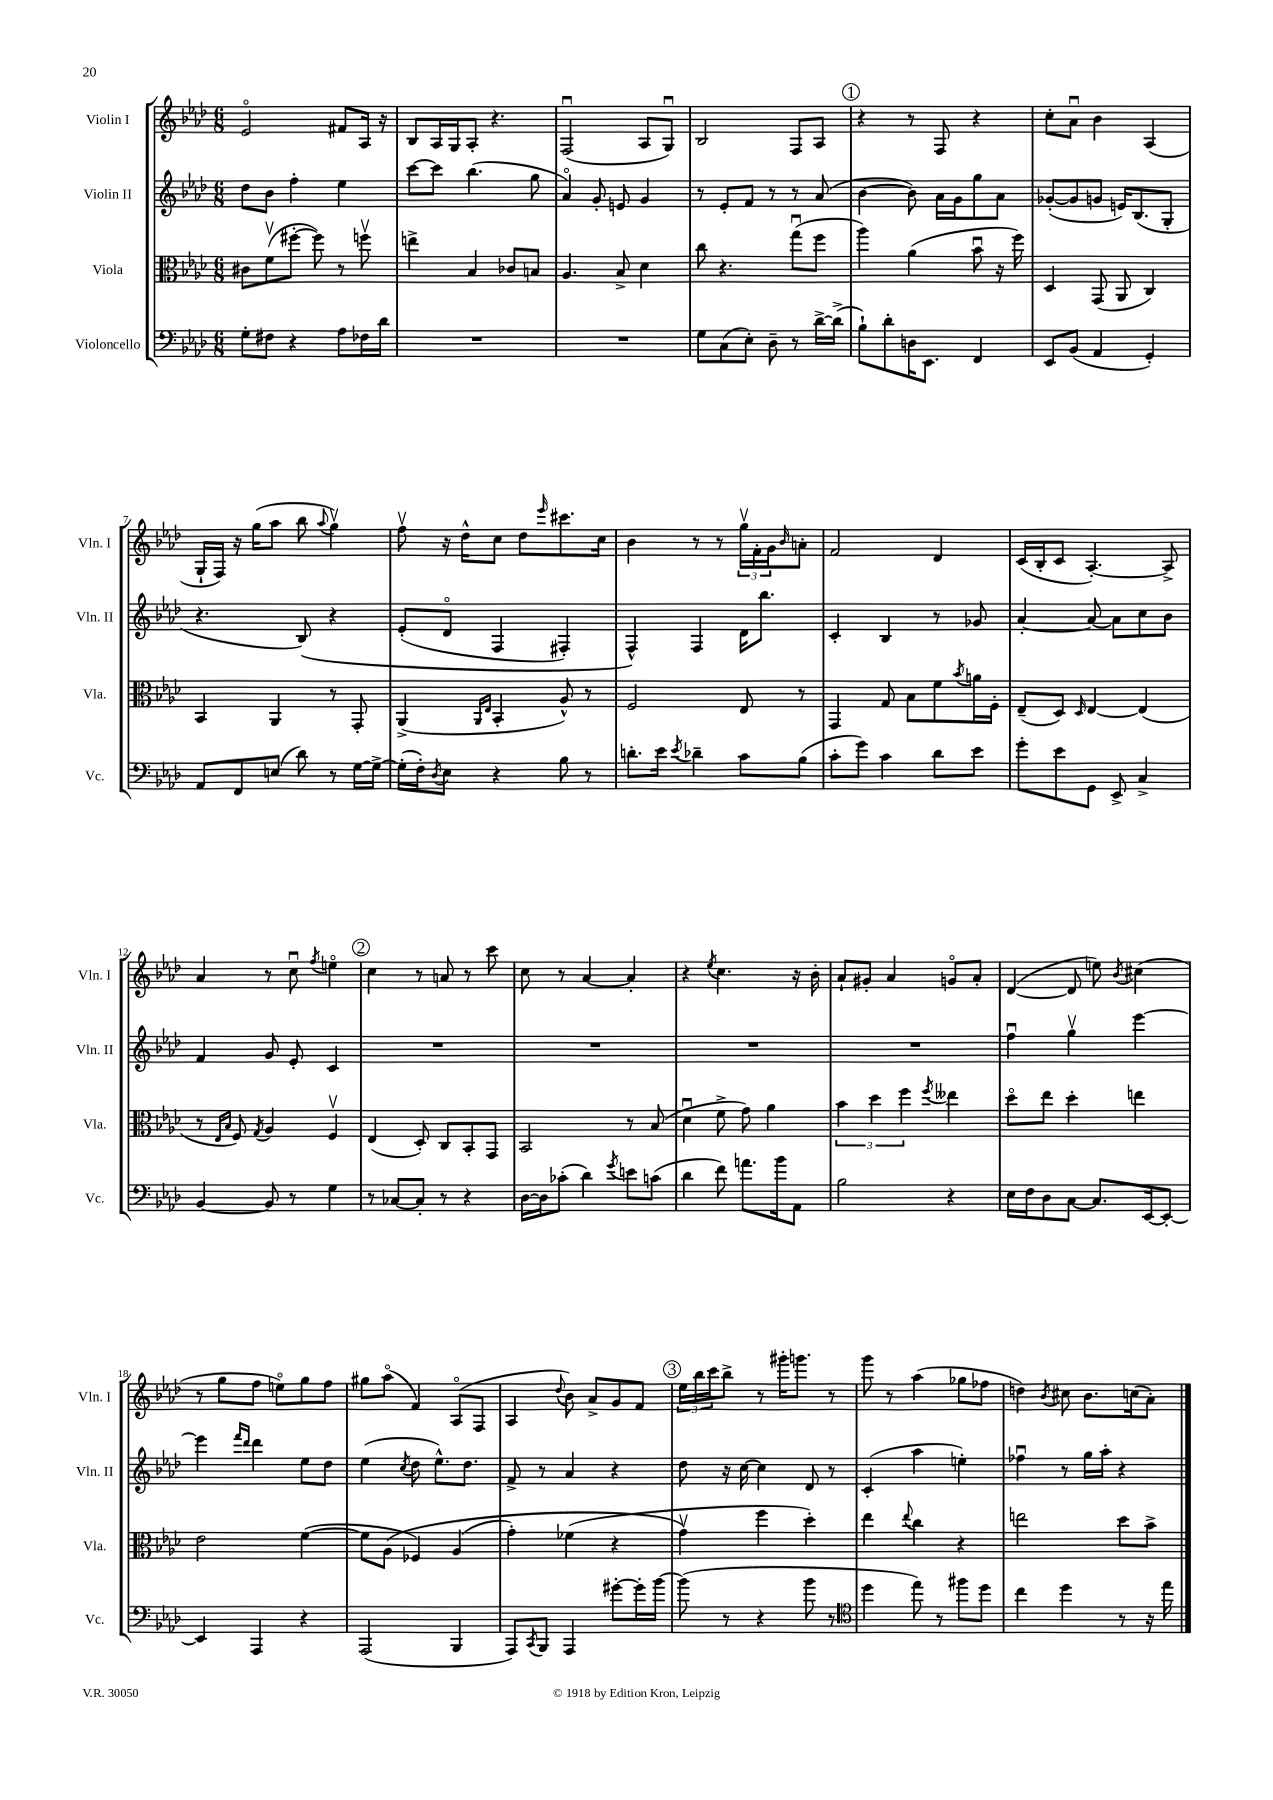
<<
\new StaffGroup <<
\new Staff = "s0" \with { instrumentName = "Violin I" shortInstrumentName = "Vln. I" } {
    \clef treble \key aes \major \numericTimeSignature \time 6/8
    ees'2\flageolet fis'8 aes16 r16 |
    bes8 aes16 g16 aes8-. r4. |
    f2\downbow( aes8 g8\downbow) |
    bes2 f8 aes8 |
    \mark \markup { \circle "1" } r4 r8 f8 r4 |
    c''8-. aes'8\downbow bes'4 aes4( |
    g16-! f16) r16 g''16( aes''8 bes''8 \appoggiatura { aes''8 } g''4\upbow) |
    f''8\upbow r16 des''16-^ c''8 des''8 \grace { ees'''16 } cis'''8. c''16 |
    bes'4 r8 r8 \tuplet 3/2 { g''16\upbow f'16-. g'16 } \grace { bes'16 } a'8-. |
    f'2 des'4 |
    c'16( bes16-. c'8 aes4.~-.) aes8-> |
    aes'4 r8 c''8\downbow \acciaccatura { f''8 } e''4\flageolet |
    \mark \markup { \circle "2" } c''4 r8 a'8 r8 c'''8 |
    c''8 r8 aes'4~ aes'4-. |
    r4 \acciaccatura { ees''8 } c''4. r16 bes'16-. |
    aes'8-! gis'8-. aes'4 g'8\flageolet aes'8-. |
    des'4~( des'8 e''8) \acciaccatura { bes'8 } cis''4( |
    r8 g''8 f''8 e''8\flageolet) g''8 f''8 |
    gis''8 aes''8\flageolet( f'4) aes8\flageolet( f8 |
    aes4 \appoggiatura { des''8 } bes'8) aes'8-> g'8 f'8 |
    \mark \markup { \circle "3" } \tuplet 3/2 { ees''16 bes''16 c'''16 } bes''8-> r8 gis'''16-. g'''8. r8 |
    g'''8 r8 aes''4( ges''8 fes''8 |
    d''4) \acciaccatura { bes'8 } cis''8 bes'8. c''16( aes'8-.) \bar "|." |
}
\new Staff = "s1" \with { instrumentName = "Violin II" shortInstrumentName = "Vln. II" } {
    \clef treble \key aes \major \numericTimeSignature \time 6/8
    des''8 bes'8 f''4-. ees''4 |
    c'''8~ c'''8 bes''4.( g''8 |
    aes'4\flageolet) g'8-. e'8 g'4 |
    r8 ees'8-. f'8 r8 r8 aes'8( |
    \mark \markup { \circle "1" } bes'4~ bes'8) aes'16 g'16 g''8 aes'8 |
    ges'8~-.( ges'8 g'8 e'16) bes8.( g8-. |
    r4. bes8)\( r4 |
    ees'8-.( des'8\flageolet f4 fis4-.) |
    f4-^\) f4 des'16 bes''8. |
    c'4-. bes4 r8 ges'8 |
    aes'4~-. aes'8~ aes'8 c''8 bes'8 |
    f'4 g'8 ees'8-. c'4 |
    \mark \markup { \circle "2" } R2. |
    R2. |
    R2. |
    R2. |
    f''4\downbow g''4\upbow ees'''4~ |
    ees'''4 \grace { f'''16 des'''16 } des'''4 ees''8 des''8 |
    ees''4( \acciaccatura { c''8 } des''8 ees''8.-^) des''8. |
    f'8-> r8 aes'4 r4 |
    \mark \markup { \circle "3" } des''8 r16 c''16~ c''4 des'8 r8 |
    c'4-.( aes''4 e''4-.) |
    fes''4\downbow r8 g''16 aes''16-. r4 \bar "|." |
}
\new Staff = "s2" \with { instrumentName = "Viola" shortInstrumentName = "Vla." } {
    \clef alto \key aes \major \numericTimeSignature \time 6/8
    cis'8 f'8\upbow( fis''8~-. fis''8) r8 f''8\upbow |
    e''4-> bes4 ces'8 b8 |
    aes4. bes8-> des'4 |
    c''8 r4. g''8\downbow( f''8 |
    \mark \markup { \circle "1" } aes''4) aes'4( bes'8\downbow r16 f''16) |
    des4 g,8( aes,8 c4) |
    bes,4 aes,4 r8 g,8-. |
    aes,4->( \grace { aes,16 ees16 } bes,4-. aes8-^) r8 |
    f2 ees8 r8 |
    g,4 g8 bes8 f'8 \acciaccatura { bes'8 } a'16 f16-. |
    ees8--( des8) \grace { des16 } ees4~ ees4( |
    r8 \grace { ees16 bes16 } f8) \acciaccatura { g8 } aes4 f4\upbow |
    \mark \markup { \circle "2" } ees4( des8-.) c8 bes,8-. g,8 |
    bes,2 r8 bes8( |
    des'4\downbow f'8-> g'8) aes'4 |
    \tuplet 3/2 { bes'4 des''4 f''4 } \acciaccatura { f''8 } eeses''4 |
    des''8\flageolet ees''8 des''4-. e''4 |
    ees'2 f'4~( |
    f'8 aes8\( fes4) aes4( |
    g'4-.) fes'4( r4 |
    \mark \markup { \circle "3" } g'4\upbow\) f''4 des''4-.) |
    ees''4 \appoggiatura { ees''8 } c''4 r4 |
    e''2 des''8 bes'8-> \bar "|." |
}
\new Staff = "s3" \with { instrumentName = "Violoncello" shortInstrumentName = "Vc." } {
    \clef bass \key aes \major \numericTimeSignature \time 6/8
    g8-. fis8 r4 aes8 fes16 des'16 |
    R2. |
    R2. |
    g8 c8( ees8-.) des8-- r8 des'16~-> des'16->( |
    \mark \markup { \circle "1" } bes8-!) des'8-. d16 ees,8. f,4 |
    ees,8 bes,8( aes,4 g,4-.) |
    aes,8 f,8 e8( des'8) r8 g16~ g16~-> |
    g16-.( f16-.) \acciaccatura { des8 } ees8 r4 bes8 r8 |
    d'8.-. ees'16 \acciaccatura { ees'8 } des'4-- c'8 bes8( |
    c'8-. g'8) c'4 des'8 ees'8 |
    g'8-. ees'8 g,8 ees,8-> c4-> |
    bes,4~ bes,8 r8 g4 |
    \mark \markup { \circle "2" } r8 ces8~ ces8-. r8 r4 |
    des16~ des16 ces'8-.( des'4) \acciaccatura { g'8 } e'8 c'8( |
    des'4 f'8) a'8. bes'16 aes,8 |
    bes2 r4 |
    ees16 f16 des8 c8~ c8. ees,16~ ees,8~-. |
    ees,4 aes,,4 r4 |
    aes,,2( bes,,4 |
    aes,,8) \acciaccatura { c,8 } bes,,8 aes,,4 gis'8~-. gis'16-. bes'16~ |
    \mark \markup { \circle "3" } bes'8( r8 r4 bes'8 r8 |
    \clef tenor des''4 ees''8) r8 fis''8 des''8 |
    c''4 des''4 r8 r16 ees''16 \bar "|." |
}
>>
>>
